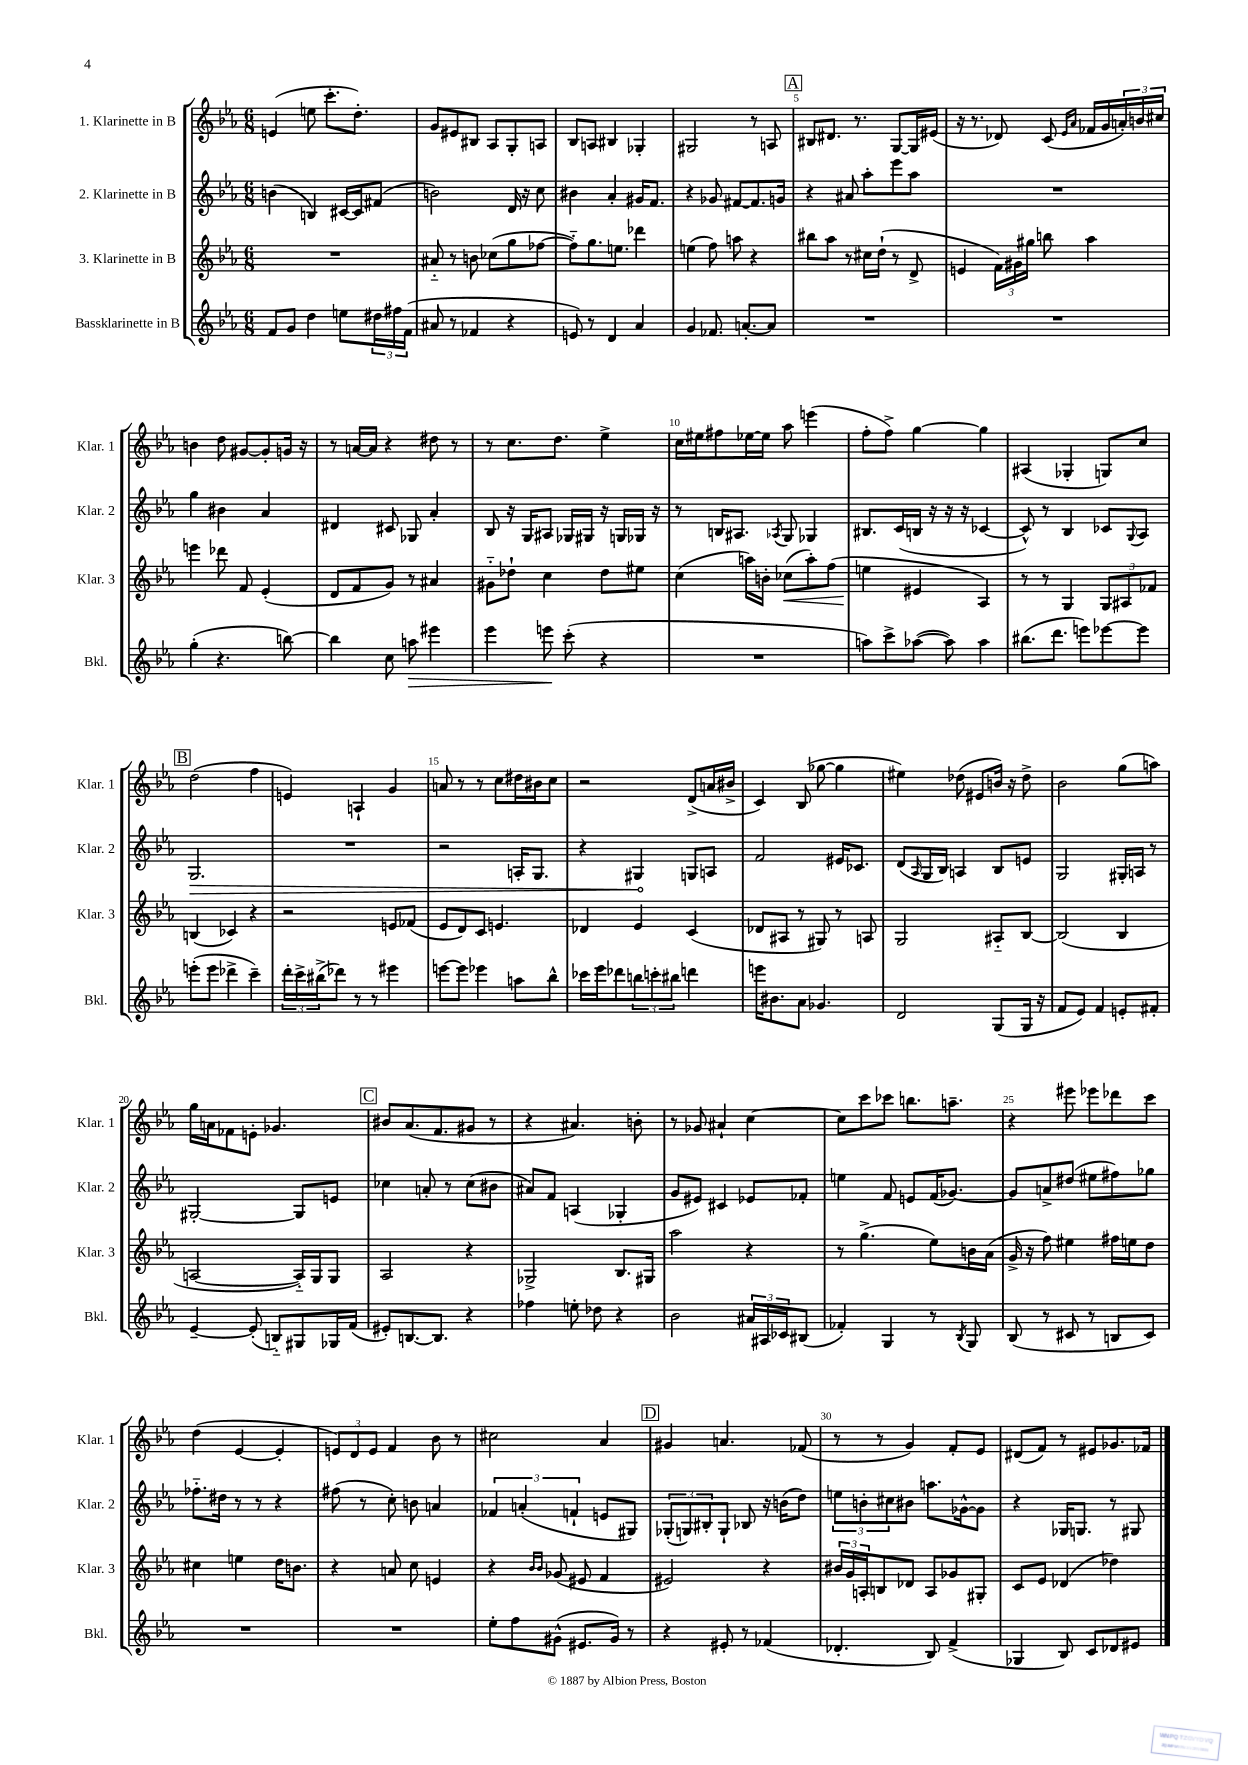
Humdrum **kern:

**kern	**kern	**kern	**kern
*staff4	*staff3	*staff2	*staff1
*clefG2	*clefG2	*clefG2	*clefG2
*k[b-e-a-]	*k[b-e-a-]	*k[b-e-a-]	*k[b-e-a-]
*M6/8	*M6/8	*M6/8	*M6/8
8f	2.r	(4b	(4e
8g	.	.	.
4dd	.	4B)	8ee
.	.	.	8.ccc'
8ee	.	[16c#	.
.	.	16c#]	8.dd')
24dd#	.	(8f#	.
24ff#	.	.	.
(24f	.	.	.
=	=	=	=
8a#	8a#'~	2b)	8g
8r	8r	.	8e#
4f-	8b	.	8B#
.	(8cc-	.	8A-
4r	8gg	16d	8G'
.	.	16r	.
.	[8ff-	8cc	8A
=	=	=	=
8e)	8ff-'~])	4b#	8B-
8r	8.gg	.	8A
4d	.	4a-'	4B#
.	8.ee	.	.
4a-	4ddd-	16g#	4G-'
.	.	8.f	.
=	=	=	=
4g	(4ee	4r	2G#
8.f-	8ff)	8g-	.
.	8aa	[8f#	.
[8.a'	.	.	.
.	4r	8.f#]	8r
8a]	.	.	8A
.	.	16g	.
=	=	=	=
2.r	8bb#	4r	8B#
.	8aa-	.	8.d#
.	8r	8a#	.
.	.	.	8.r
.	16cc#	8aa-'	.
.	(16dd`	.	.
.	8r	8eee-	[8G
.	8d^	8aa-	16G]
.	.	.	(16e#
=	=	=	=
2.r	4e	2.r	16r
.	.	.	8.r
.	24f)	.	8d-)
.	24g#	.	.
.	24gg#	.	.
.	8bb	.	(8c
.	.	.	16qqe-
.	.	.	16qqa-
.	4aa-	.	16f-
.	.	.	16g
.	.	.	24a')
.	.	.	24b
.	.	.	24cc#
=	=	=	=
(4gg'	4eee	4gg	4b
4.r	8ddd-	4b#	8dd
.	8f	.	[8g#
.	(4e-'	4a-	8g#']
[8bb)	.	.	16g
.	.	.	16r
=	=	=	=
4bb]	8d	4d#	8r
.	8f	.	[16a
.	.	.	16a]
8cc	8g)	8c#	4r
8aa	8r	8G-	.
4eee#	4a#	4a-'	8dd#
.	.	.	8r
=	=	=	=
4eee-	8g#'~	8B-	8r
.	8dd-`	16r	8.cc
.	.	16G	.
8eee	4cc	8A#	.
.	.	.	8.dd
(8ccc'	.	16G-	.
.	.	16G#	.
4r	8dd-	16r	4ee-^
.	.	16G	.
.	8ee#	16G-	.
.	.	16r	.
=	=	=	=
2.r	(4cc	8r	16cc
.	.	.	16ee#
.	.	16B	8ff#
.	.	8.A#	.
.	16aa)	.	[16ee-
.	16b'	.	16ee-]
.	.	8qA-	.
.	(8cc-	8G	8aa-
.	8aa')	4G-	(4eee
.	(8ff	.	.
=	=	=	=
8aa)	4ee	8.B#	8ff'
8ccc^	.	.	8ff^)
.	.	(16c	.
([8aa-	4e#	16B	[4gg
.	.	16r	.
8aa-])	.	16r	.
.	.	16r	.
4aa-	4A-)	[4c-	4gg]
=	=	=	=
(8.bb#	8r	8c-^^])	(4A#
.	8r	8r	.
8.ddd	.	.	.
.	4G	4B-	4G-'
8eee)	.	.	.
[8eee-	12G	8c-	8G)
.	12A#	.	.
.	.	8qqG	.
8eee-]	.	8A-	8cc
.	12f-	.	.
=	=	=	=
(8eee'	(4B	2.G	(2dd
8eee	.	.	.
4ddd-^	4c-)	.	.
4ccc~)	4r	.	4ff
=	=	=	=
24ddd'	2r	2.r	4e)
24ccc^	.	.	.
(24bb#^	.	.	.
8ddd-)	.	.	.
8r	.	.	4A`
8r	.	.	.
4eee#	8e	.	4g
.	(8f-	.	.
=	=	=	=
[8eee	8e-	2r	8a
8eee]	8d)	.	8r
4eee-	8c	.	8r
.	4.e	.	8cc
8aa	.	16A'	16dd#
.	.	8.G	16b#
8bb-^^	.	.	8cc
=	=	=	=
16ccc-	4d-	4r	2r
16eee-	.	.	.
8ddd-	.	.	.
12bb	4e-	4G#	.
12ccc'	.	.	.
12bb#	.	.	.
4ddd	(4c	8G	(8d^
.	.	8A	16a
.	.	.	16b#^
=	=	=	=
16eee	8d-	2f	4c)
8.b#	.	.	.
.	8A#	.	.
8a-	8r	.	(8B-
4.g-	8G#)	.	[8gg-
.	8r	16e#	4gg-]
.	.	8.c-	.
.	8A	.	.
=	=	=	=
2d	2G	(8d	4ee#)
.	.	16qqA-	.
.	.	16G	.
.	.	16B-)	.
.	.	4A	(8dd-
.	.	.	8e#
(8G	8A#'~	8B-	16b)
.	.	.	16r
16G	[8B-	8e	8dd-^
16r	.	.	.
=	=	=	=
8f	(2B-]	2G	2b-
8e-)	.	.	.
4f	.	.	.
8e'	4B-	16G#'	(8gg
.	.	16A	.
8f#'	.	8r	8aa)
=	=	=	=
[4e-~	[2A	[2G#'	16gg
.	.	.	16a
.	.	.	8f-
(8e-']	.	.	8e'
8B'~)	.	.	4.g-
8G#	16A'~])	8G#]	.
.	16G	.	.
16G-	8G	8e	.
(16f	.	.	.
=	=	=	=
8e#')	2A-	4cc-	8b#
[8.B	.	.	(8.a-
.	.	8a'	.
8.B]	.	.	8.f
.	.	8r	.
4r	4r	(8cc-	8g#
.	.	8b#	8r
=	=	=	=
4ff-	2G-^	8a#)	4r
.	.	8f	.
8ee'	.	(4A	4.a#)
8dd-	.	.	.
4r	8.B-	4G-'	.
.	.	.	8b'
.	16G#	.	.
=	=	=	=
2b-	2aa-	8g	8r
.	.	8e#)	8g-
.	.	4c#	4a#`
24a#	4r	8e-	[4cc
24A#	.	.	.
24c-	.	.	.
(8B#	.	8f-'	.
=	=	=	=
4f-')	8r	4ee	8cc]
.	(4.gg^	.	8ccc
4G	.	8f	8ccc-
.	.	8e	8.bb
8r	8ee-)	(16f	.
.	.	[8.g-)	8.aa~
8qB-	.	.	.
8G	16b	.	.
.	(16a-	.	.
=	=	=	=
(8B-	16g^	8g-]	4r
.	16r	.	.
8r	8ff)	8a^	.
8c#	4ee#	(8dd#	8eee#
8r	.	8ee#	8eee-
8B	16ff#	8ff#)	8ddd-
.	16ee	.	.
8c#)	8dd	8gg-	8ccc
=	=	=	=
2.r	4cc#	8.ff-'~	(4dd
.	.	16dd#	.
.	4ee	8r	[4e-
.	.	8r	.
.	16dd	4r	4e-']
.	8.b	.	.
=	=	=	=
2.r	4r	(8ff#	12e)
.	.	.	12d
.	.	8r	.
.	.	.	12e
.	8a	8cc')	4f
.	8cc	8b	.
.	4e	4a	8b-
.	.	.	8r
=	=	=	=
8ee-'	4r	6f-	2cc#
8ff	.	.	.
.	.	(6a'	.
.	16qqb-	.	.
.	16qqb-	.	.
(8g#^^	(8g-	.	.
.	.	6f`	.
8.e#	8e#	.	.
.	4f	8e	4a-
16g#)	.	.	.
8r	.	8G#)	.
=	=	=	=
4r	2e#)	(12G-'	4g#
.	.	12G)	.
.	.	12B#'	.
8e#'	.	8G`	4.a
8r	.	8B-	.
(4f-	4r	16r	.
.	.	(16b	.
.	.	8dd)	(8f-
=	=	=	=
4.d-'	24b#	12ee	8r
.	24g	.	.
.	24A'	12b'	.
.	8B	.	8r
.	.	12cc#	.
.	8d-	8b#	4g)
8B-)	8A	8.aa	.
(4f^	8g-	.	8f'
.	.	[16g-^^	.
.	8G#'	8g-]	8e-
=	=	=	=
4G-	8c	4r	(8d#
.	8e-	.	8f)
8B-)	(4d-	16G-	8r
.	.	8.G	.
8c	.	.	8e#
8d-	4dd-)	8r	8.g-
8e#	.	8G#	.
.	.	.	16f-
==	==	==	==
*-	*-	*-	*-
